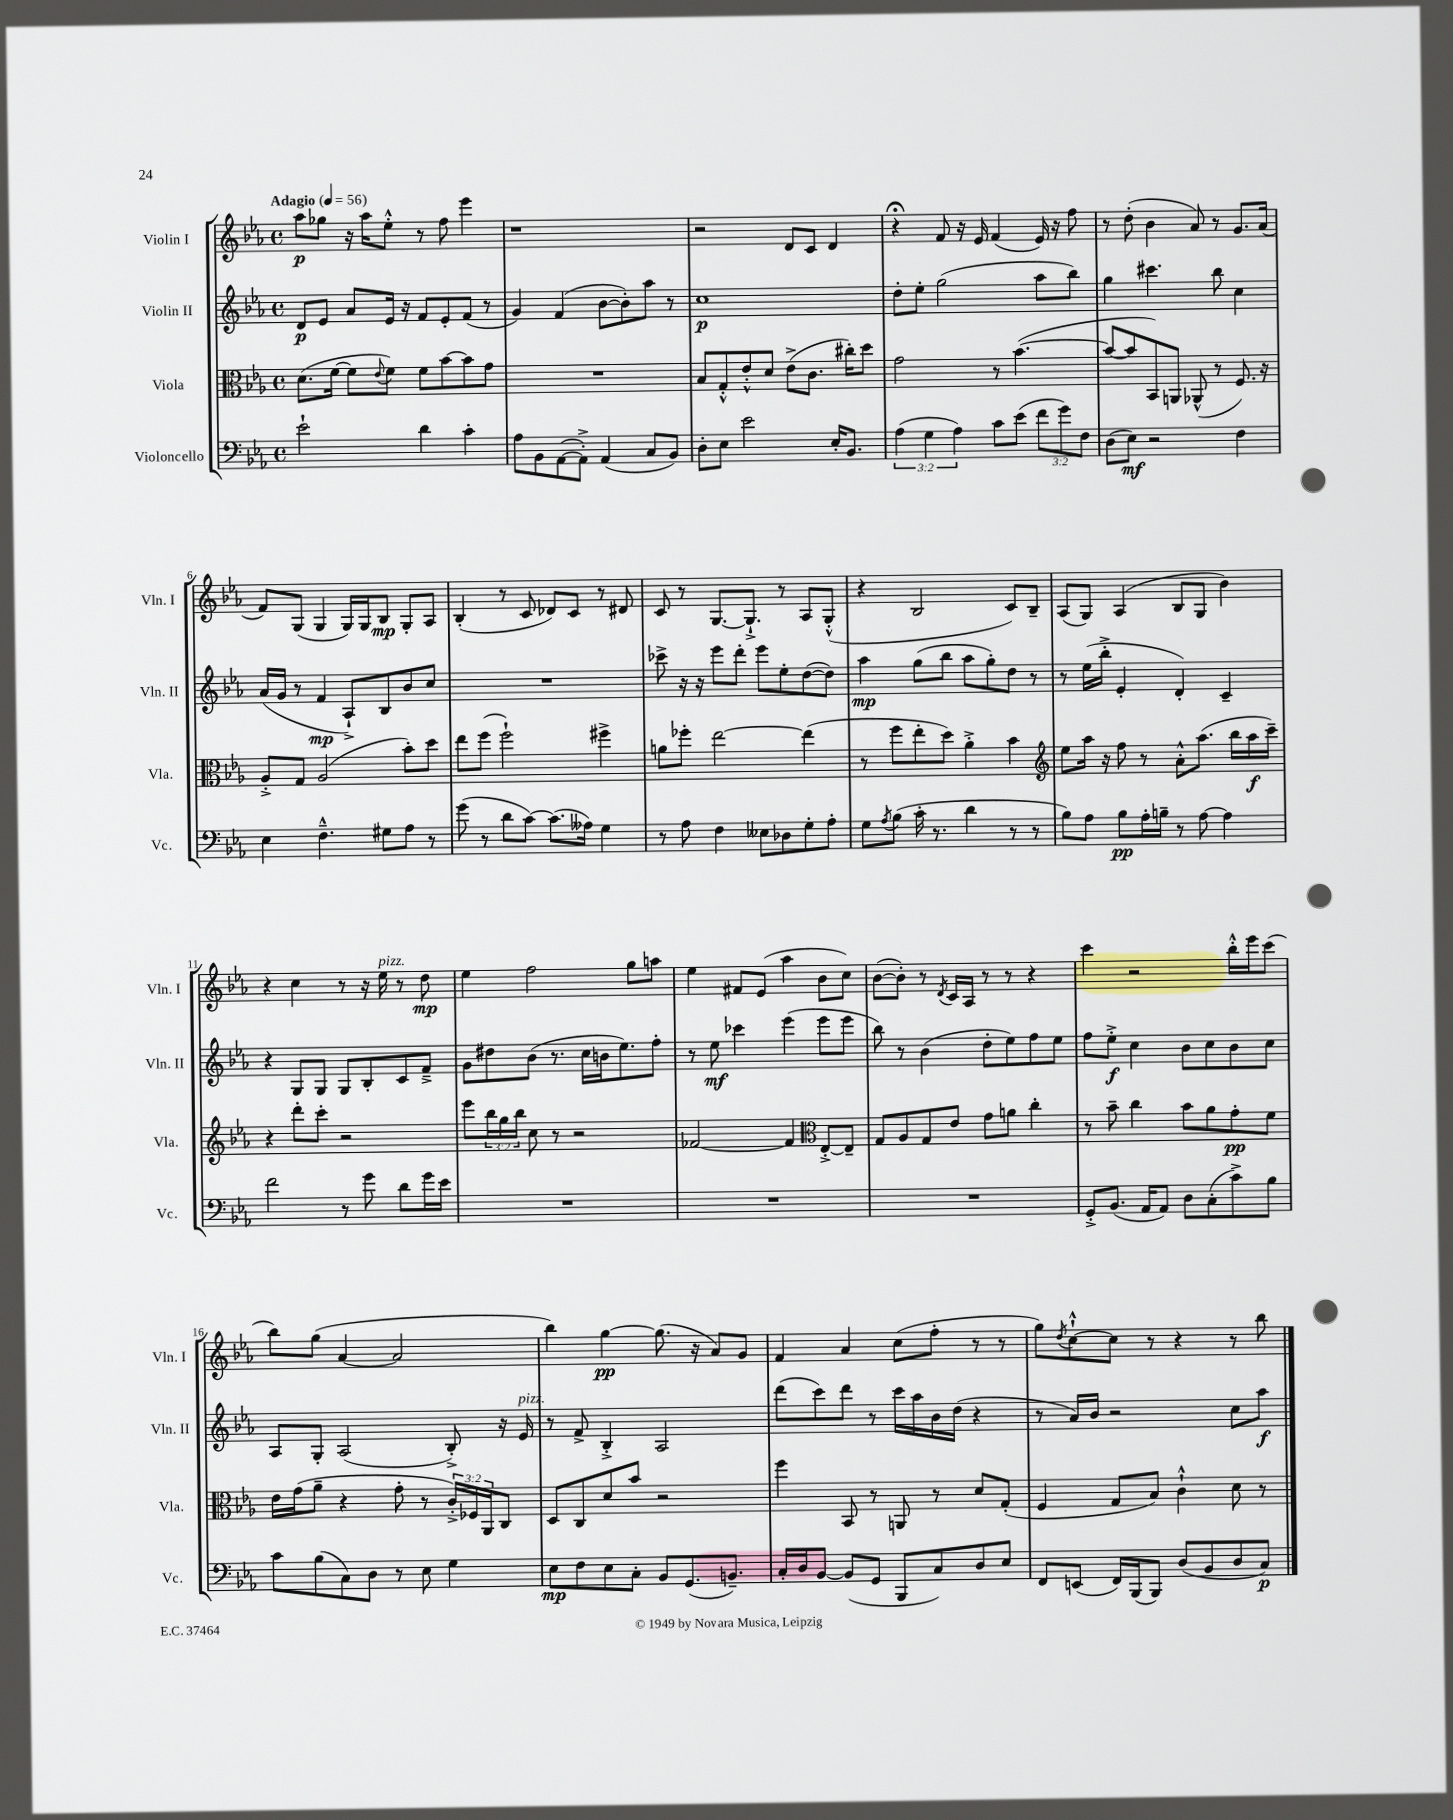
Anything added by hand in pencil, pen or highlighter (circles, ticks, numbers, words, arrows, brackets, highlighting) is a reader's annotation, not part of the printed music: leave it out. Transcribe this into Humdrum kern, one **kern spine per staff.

**kern	**dynam	**kern	**dynam	**kern	**dynam	**kern	**dynam
*part4	*part4	*part3	*part3	*part2	*part2	*part1	*part1
*staff4	*staff4	*staff3	*staff3	*staff2	*staff2	*staff1	*staff1
*I"Violoncello	*	*I"Viola	*	*I"Violin II	*	*I"Violin I	*
*I'Vc.	*	*I'Vla.	*	*I'Vln. II	*	*I'Vln. I	*
*clefF4	*	*clefC3	*	*clefG2	*	*clefG2	*
*k[b-e-a-]	*	*k[b-e-a-]	*	*k[b-e-a-]	*	*k[b-e-a-]	*
*M4/4	*	*M4/4	*	*M4/4	*	*M4/4	*
*met(c)	*	*met(c)	*	*met(c)	*	*met(c)	*
*MM56	*	*MM56	*	*MM56	*	*MM56	*
=1	=1	=1	=1	=1	=1	=1	=1
!	!	!	!	!	!	!LO:TX:a:B:t=Adagio	!
2e-`\	.	(8.d\L	.	8d/L	p	8aa-\L	p
.	.	.	.	8e-/J	.	8gg-X\J	.
.	.	[16f\Jk	.	.	.	.	.
.	.	8f\L]	.	8a-/L	.	16r	.
.	.	.	.	.	.	16aa-\KL	.
.	.	8qqe-/	.	.	.	.	.
.	.	8f\J)	.	16e-/Jk	.	8ee-'^^\J	.
.	.	.	.	16r	.	.	.
4d\	.	8f\L	.	8f/L	.	8r	.
.	.	[8b-\	.	8e-'/	.	8ff\	.
4c'\	.	8b-\]	.	(8f/J	.	4eee-\	.
.	.	8g\J	.	8r	.	.	.
=2	=2	=2	=2	=2	=2	=2	=2
8A-\L	.	1r	.	4g/)	.	1r	.
8BB-\	.	.	.	.	.	.	.
([8AA-\	.	.	.	(4f/	.	.	.
8AA-'^\J])	.	.	.	.	.	.	.
(4AA-/	.	.	.	[8b-\L	.	.	.
.	.	.	.	8b-'\])	.	.	.
8C/L	.	.	.	8aa-\J	.	.	.
8BB-/J)	.	.	.	8r	.	.	.
=3	=3	=3	=3	=3	=3	=3	=3
8D'\L	.	8B-/L	.	1cc	p	2r	.
8E-\J	.	8G'^^/	.	.	.	.	.
2e-\	.	8e-'^^/	.	.	.	.	.
.	.	8d/J	.	.	.	.	.
.	.	(8e-^\L	.	.	.	8d/L	.
.	.	8.c\J	.	.	.	8c/J	.
16E-'/KL	.	.	.	.	.	4d/	.
8.BB-/J	.	16cc#X'\KL)	.	.	.	.	.
.	.	8dd\J	.	.	.	.	.
=4	=4	=4	=4	=4	=4	=4	=4
(6A-\	.	2g\	.	8dd'\L	.	4r;<	.
.	.	.	.	8ee-'\J	.	.	.
6G\	.	.	.	.	.	.	.
.	.	.	.	(2gg\	.	8f/	.
6A-\)	.	.	.	.	.	.	.
.	.	.	.	.	.	16r	.
.	.	.	.	.	.	16e-/	.
8c\L	.	8r	.	.	.	(4f/	.
(8e-\J	.	([4.b-\	.	.	.	.	.
12f\L	.	.	.	8aa-\L	.	16e-/)	.
.	.	.	.	.	.	16r	.
12g\)	.	.	.	.	.	.	.
.	.	.	.	8bb-\J)	.	8ff\	.
12F\J	.	.	.	.	.	.	.
=5	=5	=5	=5	=5	=5	=5	=5
(8D\L	.	8b-/L_	.	4gg\	.	8r	.
8E-\J)	mf	8b-/]	.	.	.	(8dd'\	.
2r	.	8BB-/)	.	4.ccc#X\	.	4b-\	.
.	.	8AAn/J	.	.	.	.	.
.	.	(8AA-X^^/	.	.	.	8a-/)	.
.	.	8r	.	8bb-\	.	8r	.
4F\	.	8.F/)	.	4cc\	.	8.g/L	.
.	.	16r	.	.	.	(16a-/Jk	.
!!LO:LB:g=z
=6	=6	=6	=6	=6	=6	=6	=6
4E-\	.	8A-'^/L	.	(16a-/LL	.	8f/L)	.
.	.	.	.	16g/JJ	.	.	.
.	.	8G/J	.	8r	.	(8G/J	.
4.F~^^\	.	(2A-/	.	4f/	mp	4G/	.
.	.	.	.	8A-`^/L)	.	16G/LL)	.
.	.	.	.	.	.	16G/J	.
8G#X\L	.	.	.	8B-/	.	8B-/J	mp
8A-\J	.	8b-'\L)	.	8b-/	.	8G'/L	.
8r	.	8dd\J	.	8cc/J	.	8A-/J	.
=7	=7	=7	=7	=7	=7	=7	=7
(8g\	.	8ee-\L	.	1r	.	(4B-'/	.
8r	.	(8ff\J	.	.	.	.	.
8d\L	.	2ff`\)	.	.	.	8r	.
[8c\J)	.	.	.	.	.	8c/	.
(8.c\L]	.	.	.	.	.	8d-X/L)	.
.	.	.	.	.	.	8c/J	.
16A--X\Jk)	.	.	.	.	.	.	.
4G\	.	4ff#X^\	.	.	.	8r	.
.	.	.	.	.	.	8d#X/	.
=8	=8	=8	=8	=8	=8	=8	=8
8r	.	8an\L	.	8ccc-X^\	.	8c/	.
8A-\	.	8ff-X'\J	.	16r	.	8r	.
.	.	.	.	16r	.	.	.
4F\	.	[2ee-\	.	8eee-\L	.	[8.G/L	.
.	.	.	.	8ddd'\J	.	.	.
.	.	.	.	.	.	8.G`^/J]	.
8E--X\L	.	.	.	8eee-\L	.	.	.
8D-X\	.	.	.	8ee-'\	.	8r	.
8G'\	.	(4ee-\]	.	([8dd\	.	8A-/L	.
8A-'\J	.	.	.	8dd\J])	.	(8G'^^/J	.
=9	=9	=9	=9	=9	=9	=9	=9
8G\L	.	8r	.	4aa-\	mp	4r	.
8qA-/	.	.	.	.	.	.	.
(8B-\J	.	8ff\L	.	.	.	.	.
16c'\	.	8ee-'\	.	(8gg\L	.	2B-/	.
8.r	.	.	.	.	.	.	.
.	.	8dd\J)	.	8bb-\J	.	.	.
4d\	.	4a-'^\	.	8aa-\L	.	.	.
.	.	.	.	8gg'\)	.	.	.
8r	.	4b-\	.	8dd\J	.	8c/L)	.
8r	.	.	.	8r	.	8B-~/J	.
=10	=10	=10	=10	=10	=10	=10	=10
*	*	*clefG2	*	*	*	*	*
8B-\L)	.	8ee-\L	.	8r	.	(8A-/L	.
8A-\J	.	16aa-\Jk	.	(16ee-\LL	.	8G/J)	.
.	.	16r	.	16bb-'^\JJ	.	.	.
8B-\L	pp	8ff\	.	4e-'/	.	(4A-/	.
16A-'\L	.	8r	.	.	.	.	.
16Bn~\JJ	.	.	.	.	.	.	.
8r	.	8a-'^^\L	.	4d'/)	.	8B-/L	.
[8A-\	.	(8.aa-\J	.	.	.	8G/J	.
4A-\]	.	.	.	4c~/	.	4b-\)	.
.	.	16bb-\LL	.	.	.	.	.
.	.	16aa-\	f	.	.	.	.
.	.	16ccc~\JJ)	.	.	.	.	.
!!LO:LB:g=z
=11	=11	=11	=11	=11	=11	=11	=11
2f\	.	4r	.	4r	.	4r	.
.	.	8ddd'\L	.	8G/L	.	4cc\	.
.	.	8ccc'\J	.	8G/J	.	.	.
8r	.	2r	.	8G/L	.	8r	.
8g\	.	.	.	8B-'/	.	16r	.
!	!	!	!	!	!	!LO:TX:a:i:t=pizz.	!
.	.	.	.	.	.	16ee-\	.
8d\L	.	.	.	8c/	.	8r	.
16g\L	.	.	.	8f~^/J	.	8dd\	mp
16e-\JJ	.	.	.	.	.	.	.
=12	=12	=12	=12	=12	=12	=12	=12
1r	.	8eee-\L	.	8g\L	.	4ee-\	.
.	.	24bb-\L	.	8dd#X\	.	.	.
.	.	24gg\	.	.	.	.	.
.	.	24bb-\JJ	.	.	.	.	.
.	.	8cc\	.	(8b-\J	.	2ff\	.
.	.	8r	.	8.r	.	.	.
.	.	2r	.	.	.	.	.
.	.	.	.	16cc\LL	.	.	.
.	.	.	.	16bn\J	.	.	.
.	.	.	.	8.ee-\)	.	.	.
.	.	.	.	.	.	8gg\L	.
.	.	.	.	8ff'\J	.	8aan\J	.
=13	=13	=13	=13	=13	=13	=13	=13
1r	.	[2f-X/	.	8r	.	4ee-\	.
.	.	.	.	8ee-\	mf	.	.
.	.	.	.	4ccc-X\	.	8f#X/L	.
.	.	.	.	.	.	(8e-/J	.
.	.	4f-/]	.	(4eee-\	.	4aa-\	.
*	*	*clefC3	*	*	*	*	*
.	.	[8E-'^/L	.	8eee-\L	.	8b-\L	.
.	.	8E-~/J]	.	8eee-\J	.	8cc\J)	.
=14	=14	=14	=14	=14	=14	=14	=14
1r	.	8G/L	.	8bb-\)	.	([8b-\L	.
.	.	8A-/	.	8r	.	8b-'\J])	.
.	.	8G/	.	(4b-\	.	8r	.
.	.	.	.	.	.	8qd/	.
.	.	8e-/J	.	.	.	16c/LL	.
.	.	.	.	.	.	16A-/JJ	.
.	.	8g\L	.	8dd'\L	.	8r	.
.	.	8an\J	.	8ee-\)	.	8r	.
.	.	4cc'\	.	8ff\	.	4r	.
.	.	.	.	8ee-\J	.	.	.
=15	=15	=15	=15	=15	=15	=15	=15
8GG'^/L	.	8r	.	8ff\L	.	4ccc\	.
(8.BB-/J	.	8b-~\	.	8ee-'^\J	f	.	.
.	.	4cc\	.	4cc\	.	2r	.
16AA-/KL	.	.	.	.	.	.	.
8AA-/J)	.	.	.	.	.	.	.
8D\L	.	8b-\L	.	8b-\L	.	.	.
(8C'\	.	8a-\	.	8cc\	.	.	.
8c^\)	.	8g'\	pp	8b-\	.	16bb-'^^\LL	.
.	.	.	.	.	.	16eee-\J	.
8B-\J	.	8f\J	.	8cc\J	.	(8ccc\J	.
!!LO:LB:g=z
=16	=16	=16	=16	=16	=16	=16	=16
8c\L	.	16e-\LL	.	8A-/L	.	8bb-\L)	.
.	.	(16g\J	.	.	.	.	.
(8B-\	.	8a-~\J	.	8G'/J	.	(8gg\J	.
8C\)	.	4r	.	(2A-/	.	[4a-/	.
8D\J	.	.	.	.	.	.	.
8r	.	8g'\	.	.	.	2a-/]	.
8E-\	.	8r	.	.	.	.	.
4G\	.	24c'^/LL)	.	8B-'^/)	.	.	.
.	.	24F-X/	.	.	.	.	.
.	.	24AA-/J	.	.	.	.	.
.	.	8C/J	.	16r	.	.	.
!	!	!	!	!LO:TX:a:i:t=pizz.	!	!	!
.	.	.	.	16e-/	.	.	.
=17	=17	=17	=17	=17	=17	=17	=17
8E-\L	mp	8D/L	.	8r	.	4bb-\)	.
8F\	.	8C/	.	8f^/	.	.	.
8E-\	.	8d/	.	4B-'^/	.	[4gg\	pp
8C'\J	.	8b-/J	.	.	.	.	.
8BB-/L	.	2r	.	2A-/	.	(8.gg\]	.
(8.GG/	.	.	.	.	.	.	.
.	.	.	.	.	.	16r	.
.	.	.	.	.	.	8a-/L)	.
8.BBn~/J)	.	.	.	.	.	.	.
.	.	.	.	.	.	8g/J	.
=18	=18	=18	=18	=18	=18	=18	=18
16C'/LL	.	4ff\	.	(8ddd\L	.	4f/	.
16D/J	.	.	.	.	.	.	.
[8BB-/J	.	.	.	8ccc\)	.	.	.
(8BB-/L]	.	8BB-/	.	8ddd\J	.	4a-/	.
8GG/J	.	8r	.	8r	.	.	.
8BBB-/L	.	8AAn/	.	16ccc\LL	.	(8cc\L	.
.	.	.	.	16aa-\	.	.	.
8C/)	.	8r	.	16b-\	.	8ff'\J	.
.	.	.	.	(16dd\JJ	.	.	.
8D/	.	8d/L	.	4r	.	8r	.
8E-/J	.	(8G'/J	.	.	.	8r	.
=19	=19	=19	=19	=19	=19	=19	=19
8FF/L	.	4F/	.	8r	.	8gg\L)	.
.	.	.	.	.	.	8qdd/	.
(8EEn/J	.	.	.	16a-/LL)	.	[8cc`^^\	.
.	.	.	.	16b-/JJ	.	.	.
16FF/LL)	.	8G/L	.	2r	.	8cc\J]	.
(16BBB-/J	.	.	.	.	.	.	.
8BBB-/J)	.	8B-/J)	.	.	.	8r	.
(8D/L	.	4c`^^\	.	.	.	4r	.
8BB-/	.	.	.	.	.	.	.
8D/	.	8d\	.	8cc\L	.	8r	.
8C/J)	p	8r	.	8aa-\J	f	8bb-\	.
==	==	==	==	==	==	==	==
*-	*-	*-	*-	*-	*-	*-	*-
